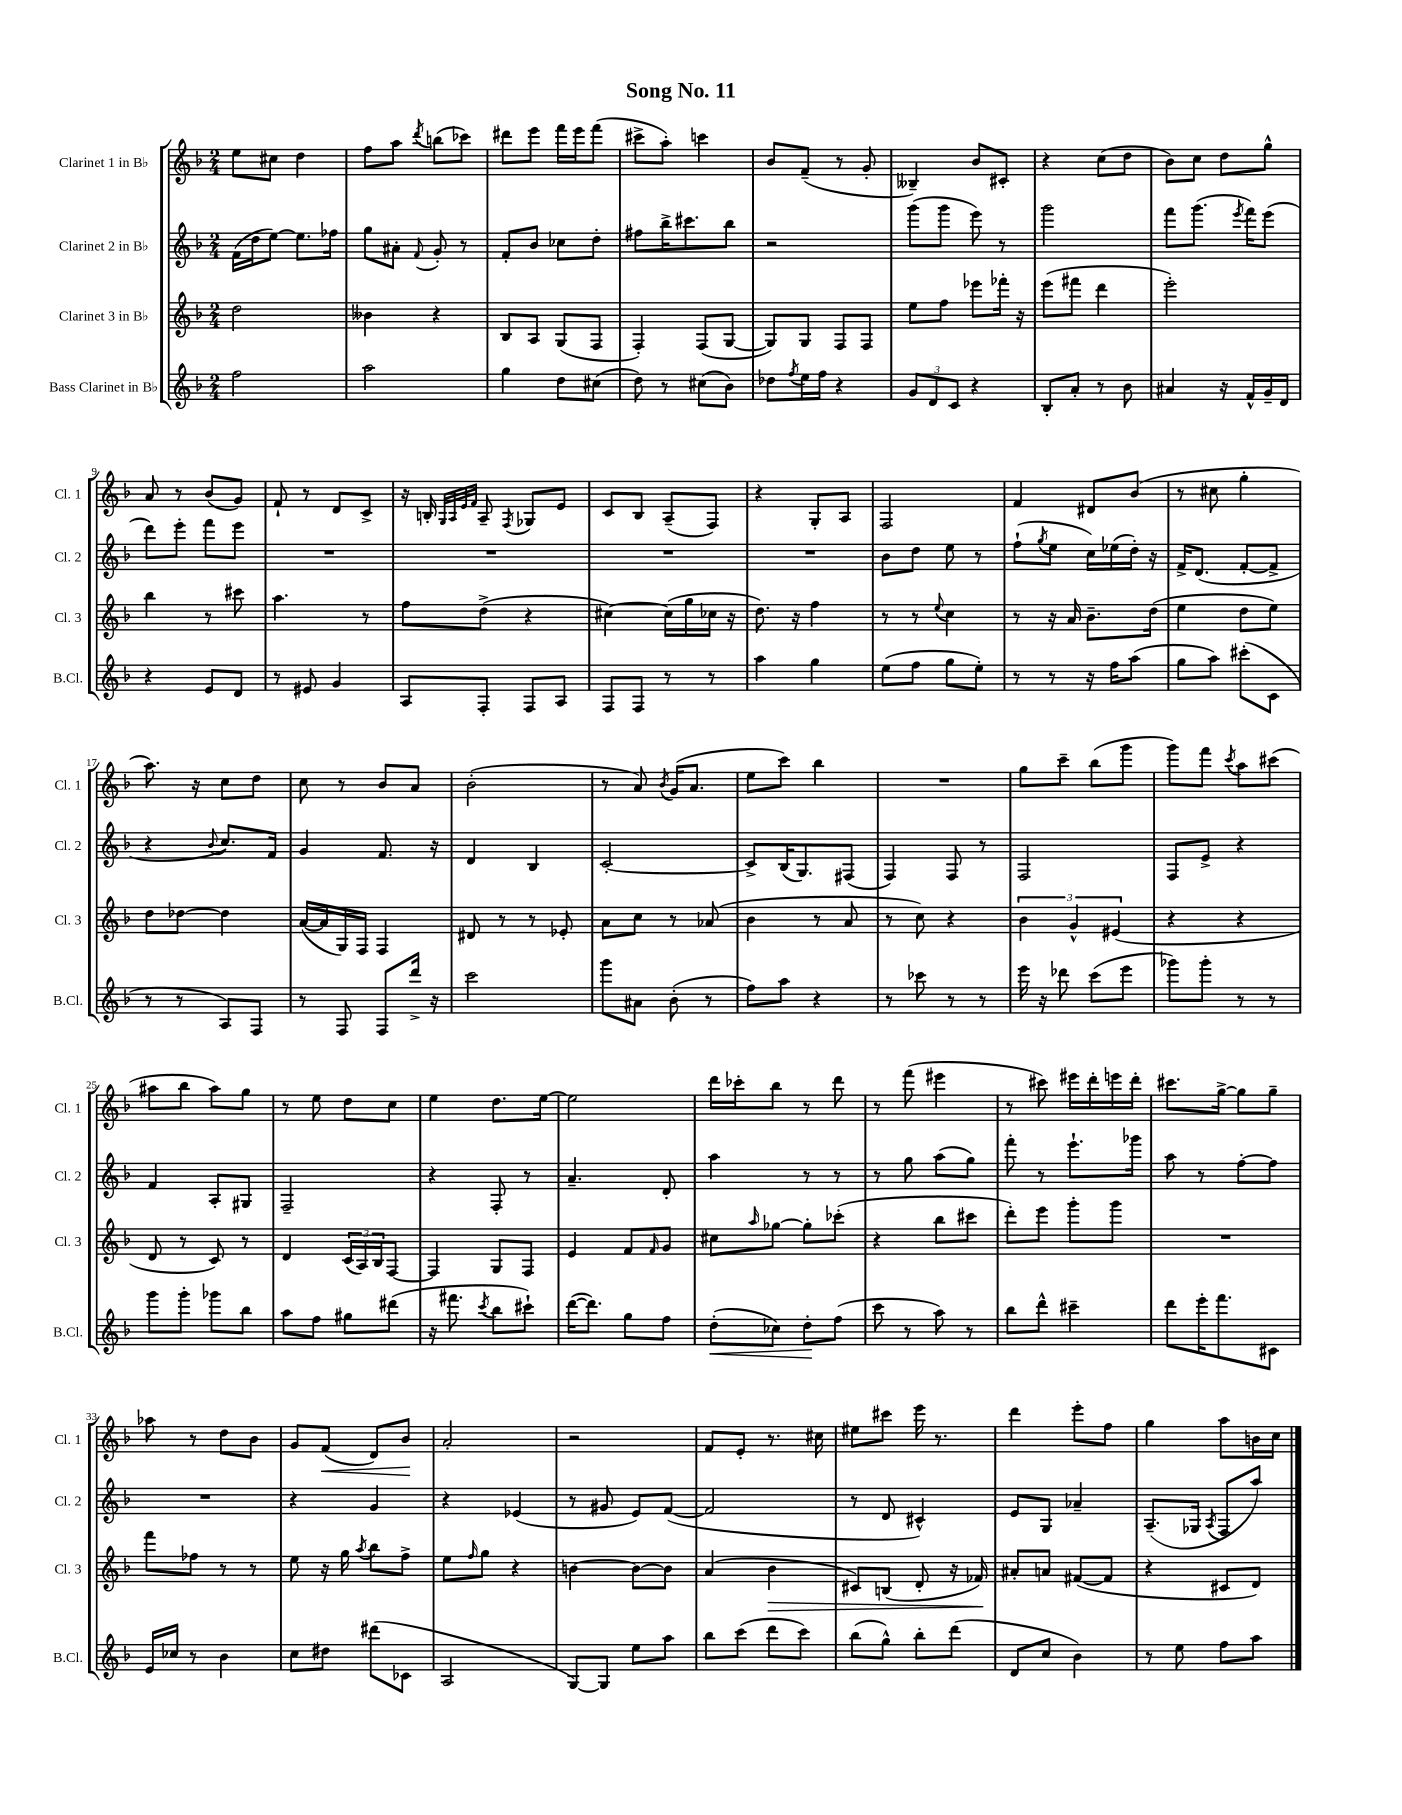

**kern	**kern	**kern	**kern
*staff4	*staff3	*staff2	*staff1
*clefG2	*clefG2	*clefG2	*clefG2
*k[b-]	*k[b-]	*k[b-]	*k[b-]
*M2/4	*M2/4	*M2/4	*M2/4
2ff\	2dd\	(16f\LL	8ee\L
.	.	16dd\J	.
.	.	[8ee\J)	8cc#\J
.	.	8.ee\]L	4dd\
.	.	16ff-\Jk	.
=	=	=	=
2aa\	4b--\	8gg\L	8ff\L
.	.	8a#'\J	8aa\J
.	.	8qqf/	8qddd/
.	4r	8g'/	(8bb\L
.	.	8r	8ccc-\J)
=	=	=	=
4gg\	8B-/L	8f'/L	8ddd#\L
.	8A/J	8b-/J	8eee\J
8dd\L	(8G/L	8cc-\L	16fff\LL
.	.	.	16eee\J
(8cc#\J	8F/J	8dd'\J	(8fff\J
=	=	=	=
8dd\)	4F'/)	8ff#\L	8ccc#^\L
8r	.	16bb-^\K	8aa'\J)
.	.	8.ccc#\	.
(8cc#\L	(8F/L	.	4ccc\
8b-\J)	[8G/J	8bb-\J	.
=	=	=	=
8dd-\L	8G/]L)	2r	8b-/L
8qff/	.	.	.
16ee\L	8G/J	.	(8f~/J
16ff\JJ	.	.	.
4r	8F/L	.	8r
.	8F/J	.	8g'/
=	=	=	=
12g/L	8ee\L	(8ggg\L	4B--~/)
12d/	.	.	.
.	8ff\J	8ggg\J	.
12c/J	.	.	.
4r	8eee-\L	8eee\)	8b-/L
.	16fff-'\Jk	8r	8c#'/J
.	16r	.	.
=	=	=	=
8B-'/L	(8eee\L	2ggg\	4r
8a'/J	8fff#\J	.	.
8r	4ddd\	.	(8cc\L
8b-\	.	.	8dd\J
=	=	=	=
4a#/	2eee'\)	8fff\L	8b-\L)
.	.	(8.ggg\J	8cc\J
16r	.	.	8dd\L
.	.	8qeee/	.
16f^^/LL	.	16fff\LK)	.
16g~/	.	(8eee\J	8gg^^\J
16d/JJ	.	.	.
=	=	=	=
4r	4bb-\	8ddd\L)	8a/
.	.	8eee'\J	8r
8e/L	8r	8fff\L	(8b-/L
8d/J	8ccc#\	8eee\J	8g/J)
=	=	=	=
8r	4.aa\	2r	8f`/
8e#/	.	.	8r
4g/	.	.	8d/L
.	8r	.	8c^/J
=	=	=	=
8A/L	8ff\L	2r	16r
.	.	.	16B'/
.	.	.	32qqG/LLL
.	.	.	32qqA/
.	.	.	32qqe/
.	.	.	32qqf/JJJ
8F'/J	(8dd^\J	.	8A~/
.	.	.	8qF/
8F/L	4r	.	8G-/L
8A/J	.	.	8e/J
=	=	=	=
8F/L	[4cc#\)	2r	8c/L
8F/J	.	.	8B-/J
8r	(16cc#\]LL	.	(8A~/L
.	16gg\	.	.
8r	16cc-\JJ	.	8F/J)
.	16r	.	.
=	=	=	=
4aa\	8.dd\)	2r	4r
.	16r	.	.
4gg\	4ff\	.	8G'/L
.	.	.	8A/J
=	=	=	=
(8ee\L	8r	8b-\L	2F/
8ff\J	8r	8dd\J	.
.	8qqee/	.	.
8gg\L	4cc\	8ee\	.
8ee'\J)	.	8r	.
=	=	=	=
8r	8r	(8ff`\L	4f/
.	.	8qgg/	.
8r	16r	8ee\J	.
.	16a/	.	.
16r	8.b-~\L	16cc\LL)	8d#/L
16ff\LK	.	(16ee-\	.
(8aa\J	.	16dd'\JJ)	(8b-/J
.	(16dd\Jk	16r	.
=	=	=	=
8gg\L	4ee\	16f^/LK	8r
.	.	(8.d/J	.
8aa\J)	.	.	8cc#\
(8ccc#'\L	8dd\L	[8f'/L	4gg'\
8c\J	8ee\J)	8f^/]J	.
=	=	=	=
8r	8dd\L	4r	8.aa\)
8r	[8dd-\J	.	.
.	.	.	16r
.	.	8qqb-/	.
8A/L)	4dd-\]	8.cc/L)	8cc\L
8F/J	.	.	8dd\J
.	.	16f/Jk	.
=	=	=	=
8r	([16a/LL	4g/	8cc\
.	16a/]	.	.
8F/	16G/)	.	8r
.	16F/JJ	.	.
8F/L	4F/	8.f/	8b-/L
16ddd^/Jk	.	.	8a/J
16r	.	16r	.
=	=	=	=
2ccc\	8d#/	4d/	(2b-'\
.	8r	.	.
.	8r	4B-/	.
.	8e-'/	.	.
=	=	=	=
8ggg\L	8a\L	[2c'/	8r
8a#\J	8cc\J	.	8a/)
.	.	.	8qb-/
(8b-'\	8r	.	(16g/LK
.	.	.	8.a/J
8r	(8a-/	.	.
=	=	=	=
8ff\L)	4b-\	8c^/]L	8ee\L
8aa\J	.	(16B-/K	8ccc\J)
.	.	8.G/)	.
4r	8r	.	4bb-\
.	8a/	(8F#/J	.
=	=	=	=
8r	8r	4F/)	2r
8ccc-\	8cc\)	.	.
8r	4r	8F/	.
8r	.	8r	.
=	=	=	=
16eee\	6b-\	2F/	8gg\L
16r	.	.	.
8ddd-\	.	.	8ccc~\J
.	6g^^/	.	.
(8ccc\L	.	.	(8bb-\L
.	(6e#/	.	.
8eee\J	.	.	8ggg\J
=	=	=	=
8ggg-\L)	4r	8F/L	8ggg\L)
8ggg-'\J	.	8e^/J	8fff\J
.	.	.	8qccc/
8r	4r	4r	8aa\L
8r	.	.	(8ccc#\J
=	=	=	=
8ggg\L	8d/	4f/	8aa#\L
8ggg'\J	8r	.	8bb-\J
8ggg-\L	8c/)	8A'/L	8aa#\L)
8bb-\J	8r	8G#/J	8gg\J
=	=	=	=
8aa\L	4d/	2F~/	8r
8ff\J	.	.	8ee\
8gg#\L	(24c/LL	.	8dd\L
.	24A/)	.	.
.	24B-/J	.	.
(8ddd#\J	[8F/J	.	8cc\J
=	=	=	=
16r	4F/]	4r	4ee\
8.fff#\	.	.	.
8qccc/	.	.	.
8bb-\L	8G/L	8F'/	8.dd\L
8ccc#`\J)	8F/J	8r	.
.	.	.	[16ee\Jk
=	=	=	=
([16ddd\LK	4e/	4.a~/	2ee\]
8.ddd\]J)	.	.	.
8gg\L	8f/L	.	.
.	16qqf/	.	.
8ff\J	8g/J	8d'/	.
=	=	=	=
(8dd'\L	8cc#\L	4aa\	16ddd\LL
.	.	.	16ccc-'\J
.	16qqaa/	.	.
8cc-\J)	[8gg-\J	.	8bb-\J
8dd'\L	8gg-'\]L	8r	8r
(8ff\J	(8ccc-'\J	8r	8ddd\
=	=	=	=
8ccc\	4r	8r	8r
8r	.	8gg\	(8fff\
8aa\)	8bb-\L	(8aa\L	4eee#\
8r	8ccc#\J	8gg\J)	.
=	=	=	=
8bb-\L	8ddd'\L)	8fff'\	8r
8ddd^^\J	8eee\J	8r	8ccc#\)
4ccc#~\	8ggg'\L	8.eee`\L	16eee#\LL
.	.	.	16ddd'\
.	8ggg\J	.	16eee\
.	.	16ggg-\Jk	16ddd'\JJ
=	=	=	=
8ddd\L	2r	8aa\	8.ccc#\L
16eee'\K	.	8r	.
8.fff\	.	.	[16gg^\Jk
.	.	[8ff'\L	8gg\]L
8c#\J	.	8ff\]J	8gg~\J
=	=	=	=
16e/LL	8fff\L	2r	8aa-\
16cc-/JJ	.	.	.
8r	8ff-\J	.	8r
4b-\	8r	.	8dd\L
.	8r	.	8b-\J
=	=	=	=
8cc\L	8ee\	4r	8g/L
8dd#\J	16r	.	(8f/J
.	16gg\	.	.
.	8qaa/	.	.
(8ddd#\L	8bb-\L	4g/	8d/L)
8c-\J	8ff^\J	.	8b-/J
=	=	=	=
2A/	8ee\L	4r	2a'/
.	16qqff/	.	.
.	8gg\J	.	.
.	4r	(4e-/	.
=	=	=	=
[8G/L)	[4b\	8r	2r
8G/]J	.	8g#/	.
8ee\L	8b\_L	8e/L)	.
8aa\J	8b\]J	([8f/J	.
=	=	=	=
8bb-\L	(4a/	2f/]	8f/L
(8ccc\J	.	.	8e'/J
8ddd\L	4b-\	.	8.r
8ccc\J)	.	.	.
.	.	.	16cc#\
=	=	=	=
(8bb-\L	8c#/L)	8r	8ee#\L
8gg^^\J)	(8B/J	8d/	8ccc#\J
8bb-'\L	8d'/	4c#^^/)	16eee\
.	.	.	8.r
(8ddd\J	16r	.	.
.	16f-/)	.	.
=	=	=	=
8d/L	8a#'/L	8e/L	4ddd\
8cc/J	8a/J	8G/J	.
4b-\)	([8f#/L	4a-~/	8eee'\L
.	8f#/]J	.	8ff\J
=	=	=	=
8r	4r	(8.A~/L	4gg\
8ee\	.	.	.
.	.	16G-/Jk	.
.	.	8qA/	.
8ff\L	8c#/L	8F/L	8aa\L
8aa\J	8d/J)	8aa/J)	16b\L
.	.	.	16cc\JJ
==	==	==	==
*-	*-	*-	*-
